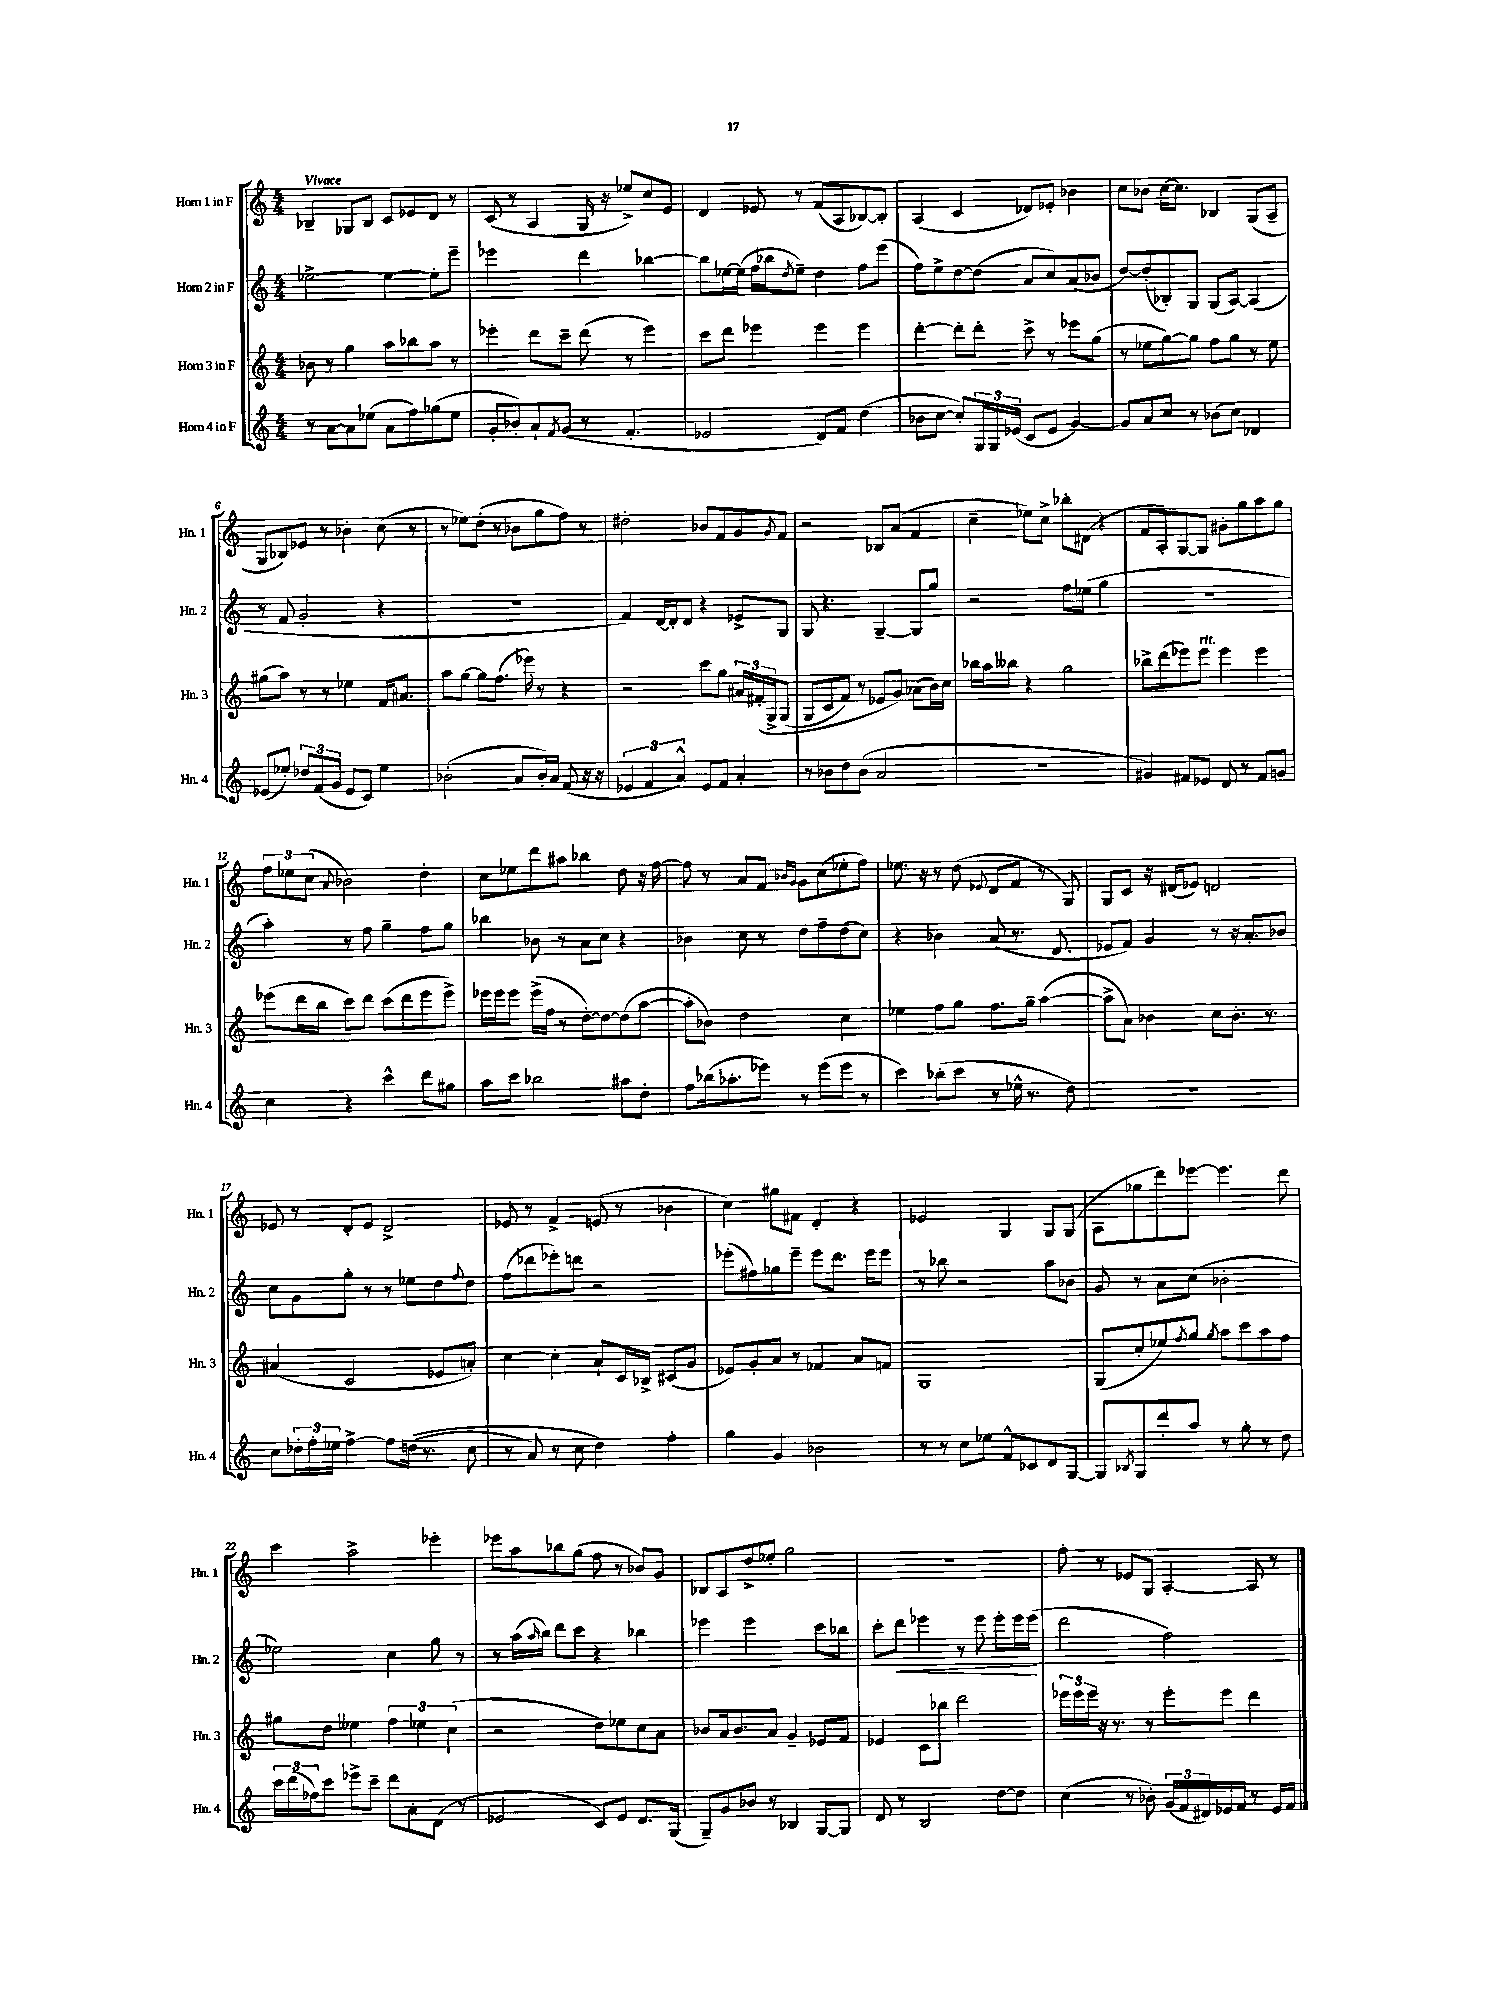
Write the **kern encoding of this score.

**kern	**kern	**kern	**kern
*staff4	*staff3	*staff2	*staff1
*clefG2	*clefG2	*clefG2	*clefG2
*k[]	*k[]	*k[]	*k[]
*M4/4	*M4/4	*M4/4	*M4/4
8r	8b-\	[2ee-^\	4B-~/
[8a\L	8r	.	.
8a\]	4gg\	.	8G-/L
(8ee-\J	.	.	8B-/J
8a\L	8aa\L	4ee-\_	8c/L
8ff\)	8bb-\	.	8e-/
(8gg-\	8aa\J	8ee-'\]L	8d/J
8ee-\J	8r	8eee~\J	8r
=	=	=	=
8g'/L	4eee-'\	2eee-\	(8c/
8b-'/)	.	.	8r
8a`/	8ddd\L	.	4A/
8qf/	.	.	.
(8g/J	8ccc~\J	.	.
8r	(8ddd\	4ddd\	16G/
.	.	.	16r
4.f'/	8r	.	8ee-^/L)
.	4eee-\)	[4bb-\	8cc/
.	.	.	8e/J
=	=	=	=
2e-/	8ccc\L	8bb-\]L	4d/
.	8ddd\J	[16ee-\L	.
.	.	(16ee-\]JJ	.
.	4eee-\	16ff\LL	8e-/
.	.	16bb-\J	.
.	.	8qdd/	.
.	.	8ee-~\J)	8r
8d/L)	4eee-\	4dd\	(8f/L
8f/J	.	.	8A/
(4dd\	4eee-\	8ff\L	[8B-/)
.	.	(8eee\J	8B-'/]J
=	=	=	=
8b-\L	[4ddd'\	8ff\L)	(4A/
[8cc\J	.	8ee^\	.
8cc'/]L)	8ddd'\]L	[8dd\	4c/
24G/L	8ddd'\J	(8dd\]J	.
24G/	.	.	.
(24e-/JJ	.	.	.
8c/L	8ccc^\	8a/L	8d-/L)
8e-/J	8r	8cc/)	8e-'/J
[4g/)	8eee-\L	(8a/	4b-\
.	(8gg\J	8b-/J	.
=	=	=	=
8g/]L	8r	[8dd/L)	8cc\L
8a/	8ee-\L	(8dd'/]	8b-\J
8cc/J	[8gg\)	8B-'/)	[16cc\LK
.	.	.	8.cc\]J
8r	8gg\]J	8G/J	.
(8b-\L	8ff\L	(8G/L	4B-/
8cc\J)	8gg\J	[8A/J)	.
4d-/	8r	(4A/]	(8G/L
.	8ee-\	.	8A~/J
=	=	=	=
(8e-/L	(8gg#\L	8r	8G/L
8ee-'/J)	8aa\J)	8f/	8B-/)
12dd-/L	8r	2g'/	8e-/J
(12f/	.	.	.
.	8r	.	8r
12g/J	.	.	.
8e-/L	4ee-\	.	4b-'\
8c/J)	.	.	.
4ee-\	16f/LK	4r	(8cc\
.	8.a#/J	.	.
.	.	.	8r
=	=	=	=
(2b-'\	8aa\L	1r	8r
.	[8gg\J	.	8ee-\L)
.	8gg\]L	.	(8dd'\J
.	(8.ff\J	.	8r
8a/L	.	.	8b-\L
.	16eee-\)	.	.
16b-'/L)	8r	.	8gg\
16a/JJ	.	.	.
(8f/	4r	.	8ff\J)
16r	.	.	8r
16r	.	.	.
=	=	=	=
6e-/	2r	4f/)	2dd#'\
6f/	.	.	.
.	.	[16d/LL	.
.	.	16d'/]J	.
6a^^/)	.	.	.
.	.	8d/J	.
8e-/L	8ccc\L	4r	8b-/L
8f/J	8gg\J	.	8f/
4a'/	24a#/LL	8e-^/L	8g/
.	&(24f#'/	.	.
.	24G^/J	.	.
.	.	.	8qg/
.	(8G/J	8G/J	8f/J
=	=	=	=
8r	8G/L	8G/	2r
8b-\L	8c/	4.r	.
8dd\	8f/J)	.	.
(8b-\J	8r	.	.
2a/	8e-/L	[4G~/	8B-/L
.	8g/J&)	.	(8a/J
.	(8a-\L	8G/]L	4f/
.	16b\L)	8gg/J	.
.	16cc\JJ	.	.
=	=	=	=
1r	16bb-\LL	2r	4cc~\
.	16aa\J	.	.
.	8bb--\J	.	.
.	4r	.	8ee-\L)
.	.	.	8cc^\J
.	2gg\	8ff\L	8bb-'\L
.	.	(8ee-\J	(8d#\J
.	.	4gg\	4r
=	=	=	=
4g#/)	8bb-^\L	1r	8f/L
.	(8ddd\	.	8A'/)
8f#/L	8eee-\)	.	[8G/
8e-/J	8eee-\J	.	8G/]J
8d/	4eee-\	.	8g#'\L
8r	.	.	8gg\
8f#/L	4eee-\	.	8aa\
8g/J	.	.	8gg\J
=	=	=	=
4cc\	(8eee-\L	4aa'\)	12ff\L
.	.	.	12ee-\
.	16ddd\L	.	.
.	.	.	(12cc\J
.	16bb\JJ	.	.
.	.	.	8qqa/
4r	8ccc\L)	8r	2b-\)
.	8ddd\J	8ff\	.
4ccc^^\	(8ccc\L	4gg~\	.
.	8ddd\	.	.
8ddd\L	8eee-\	8ff\L	4dd'\
8gg#\J	8eee-^\J)	8gg\J	.
=	=	=	=
8aa\L	16eee-\LL	4bb-\	8cc\L
.	16eee-\J	.	.
8ccc\J	8eee-\J	.	8ee-\
2bb-\	(16eee-^\LL	8b-\	8ddd\
.	16ff\JJ	.	.
.	8r	8r	8aa#\J
.	[8dd'\L)	8a\L	4bb-\
.	8dd\_	8cc\J	.
8aa#\L	(8dd\]	4r	8dd\
8dd'\J	[8aa\J	.	16r
.	.	.	[16ff\
=	=	=	=
8ff\L	8aa'\]L	4b-\	8ff\]
(16bb-\k	8b-\J)	.	8r
8.aa-'\	.	.	.
.	2dd\	8cc\	8a/L
8eee-\J)	.	8r	8f/J
.	.	.	16qqb-/LL
.	.	.	16qqg/JJ
8r	.	8dd\L	8g\L
(8eee-\L	.	8ff~\	(8cc\
8eee-\J	4cc\	(8dd\	8ee-'\
8r	.	8cc\J)	8ff\J)
=	=	=	=
4ccc\)	4ee-\	4r	8.ee-\
.	.	.	16r
(8bb-'\L	8ff\L	4b-\	8r
8ccc\J	8gg\J	.	(8dd\
.	.	.	8qqe-/
8r	8.ff\L	(8a/	8d/L
16ee-^^\	.	8.r	8f/J
8.r	16gg~\Jk	.	.
.	([4aa\	.	8r
.	.	8.d/	.
8dd\)	.	.	8G/)
=	=	=	=
1r	8aa^\]L	8e-/L	8G/L
.	8a\J)	8f/J)	8c/J
.	4b-\	4g/	16r
.	.	.	(16d#/LK
.	.	.	8e-/J)
.	8cc\L	8r	2d/
.	8.b-'\J	16r	.
.	.	8.a'/L	.
.	8.r	.	.
.	.	8b-/J	.
=	=	=	=
8cc\L	(4a#/	8cc\L	8e-/
24dd-'\L	.	8g\	8r
24ff'\	.	.	.
24ee-\JJ	.	.	.
[4ff^\	2c/	8gg'\J	8d'/L
.	.	8r	8e-/J
8ff\]L	.	8r	2d^/
&((16dd\Jk	.	8ee-\L	.
8.r	.	.	.
.	8e-/L	8dd\	.
.	.	8qqff/	.
8cc\	8a'/J)	8dd\J	.
=	=	=	=
8r	[4cc\	(8ff\L	8e-/
8a/)	.	8ddd-\	8r
8r	4cc'\]	8eee-'\)	4f^/
8cc\	.	8ddd\J	.
4dd\&)	8a`/L	2r	(8e/
.	16c/L	.	8r
.	16B-^/JJ	.	.
4ff'\	(8c#/L	.	4b-\
.	8g/J	.	.
=	=	=	=
4gg\	8e-/L)	(8eee-'\L	4cc\)
.	8g'/	8ff#\)	.
4g/	8a/J	8gg-\	8gg#\L
.	8r	8eee-~\J	8f#\J
2b-\	4f-/	8eee-\L	4d'/
.	.	8.ddd\J	.
.	8a/L	.	4r
.	.	16eee-\LK	.
.	8f/J	8eee-\J	.
=	=	=	=
8r	1G	8r	2e-/
8r	.	8bb-\	.
8cc\L	.	2r	.
8ee-\J	.	.	.
8f^^/L	.	.	4G/
8c-/	.	.	.
8d/	.	8aa\L	8G/L
[8G/J	.	8b-\J	(8G/J
=	=	=	=
8G/]L	(8G/L	8g/	8A\L
8qB-/	.	.	.
8G/	8cc'/	8r	8gg-\
8ddd'/	8ee-/)	8a\L	8ddd\)
.	8qff/	.	.
8aa/J	8gg/J	(8cc\J	[8eee-\J
.	8qgg/	.	.
8r	8aa\L	2b-'\	4.eee-\]
8gg'\	8ccc\	.	.
8r	8aa\	.	.
8dd\	8ff\J	.	8ddd\
=	=	=	=
24ccc\LL	8gg#\L	2ee-\)	4ccc\
(24ddd\	.	.	.
24ff-\J)	.	.	.
8ccc\J	8dd\J	.	.
8eee-^\L	4ee--\	.	2aa^\
8ccc~\J	.	.	.
8ddd\L	6ff\	4cc\	.
8a'\	.	.	.
.	6ee-\	.	.
(8d\J	.	8gg\	4eee-'\
.	(6cc\	.	.
8r	.	8r	.
=	=	=	=
2e-/	2r	8r	8eee-\L
.	.	(16aa\LL	8aa\
.	.	16qqaa/	.
.	.	16bb\JJ)	.
.	.	8ddd\L	8bb-\
.	.	8ccc\J	(8gg\J
8c/L)	8dd\L)	4r	8ff\
8e-/J	8ee-\	.	8r
8.d/L	8cc\	4bb-\	8b-/L)
.	8a\J	.	8g/J
(16G/Jk	.	.	.
=	=	=	=
8G~/L)	8b-/L	4eee-\	8B-/L
8g/	16a/k	.	8A/
.	8.b-/	.	.
8b-/J	.	2eee-\	8dd^/
8r	8a/J	.	8ee-'/J
4B-/	4g~/	.	2gg\
[8G/L	8e-/L	8ccc\L	.
8G/]J	8f/J	8bb-\J	.
=	=	=	=
8d/	4e-/	8ccc'\L	1r
8r	.	8ddd\J	.
2B/	8c\L	4eee-\	.
.	8bb-\J	.	.
.	2ddd\	8r	.
.	.	8eee-\	.
[8dd\L	.	8eee-'\L	.
8dd\]J	.	16eee-\L	.
.	.	(16eee-\JJ	.
=	=	=	=
(4cc\	24eee-\LL	2ddd\	8ff'\
.	24eee-\	.	.
.	24eee-\JJ	.	.
.	16r	.	8r
.	8.r	.	.
8r	.	.	8e-/L
8b-'\)	8r	.	8G/J
(24g/LL	8eee-'\L	2ff\)	[4A'/
24f/	.	.	.
24d#/)	.	.	.
16e-/	8eee-\J	.	.
16f/JJ	.	.	.
8r	4ddd\	.	8A/]
16e-/LL	.	.	8r
16f/JJ	.	.	.
==	==	==	==
*-	*-	*-	*-
